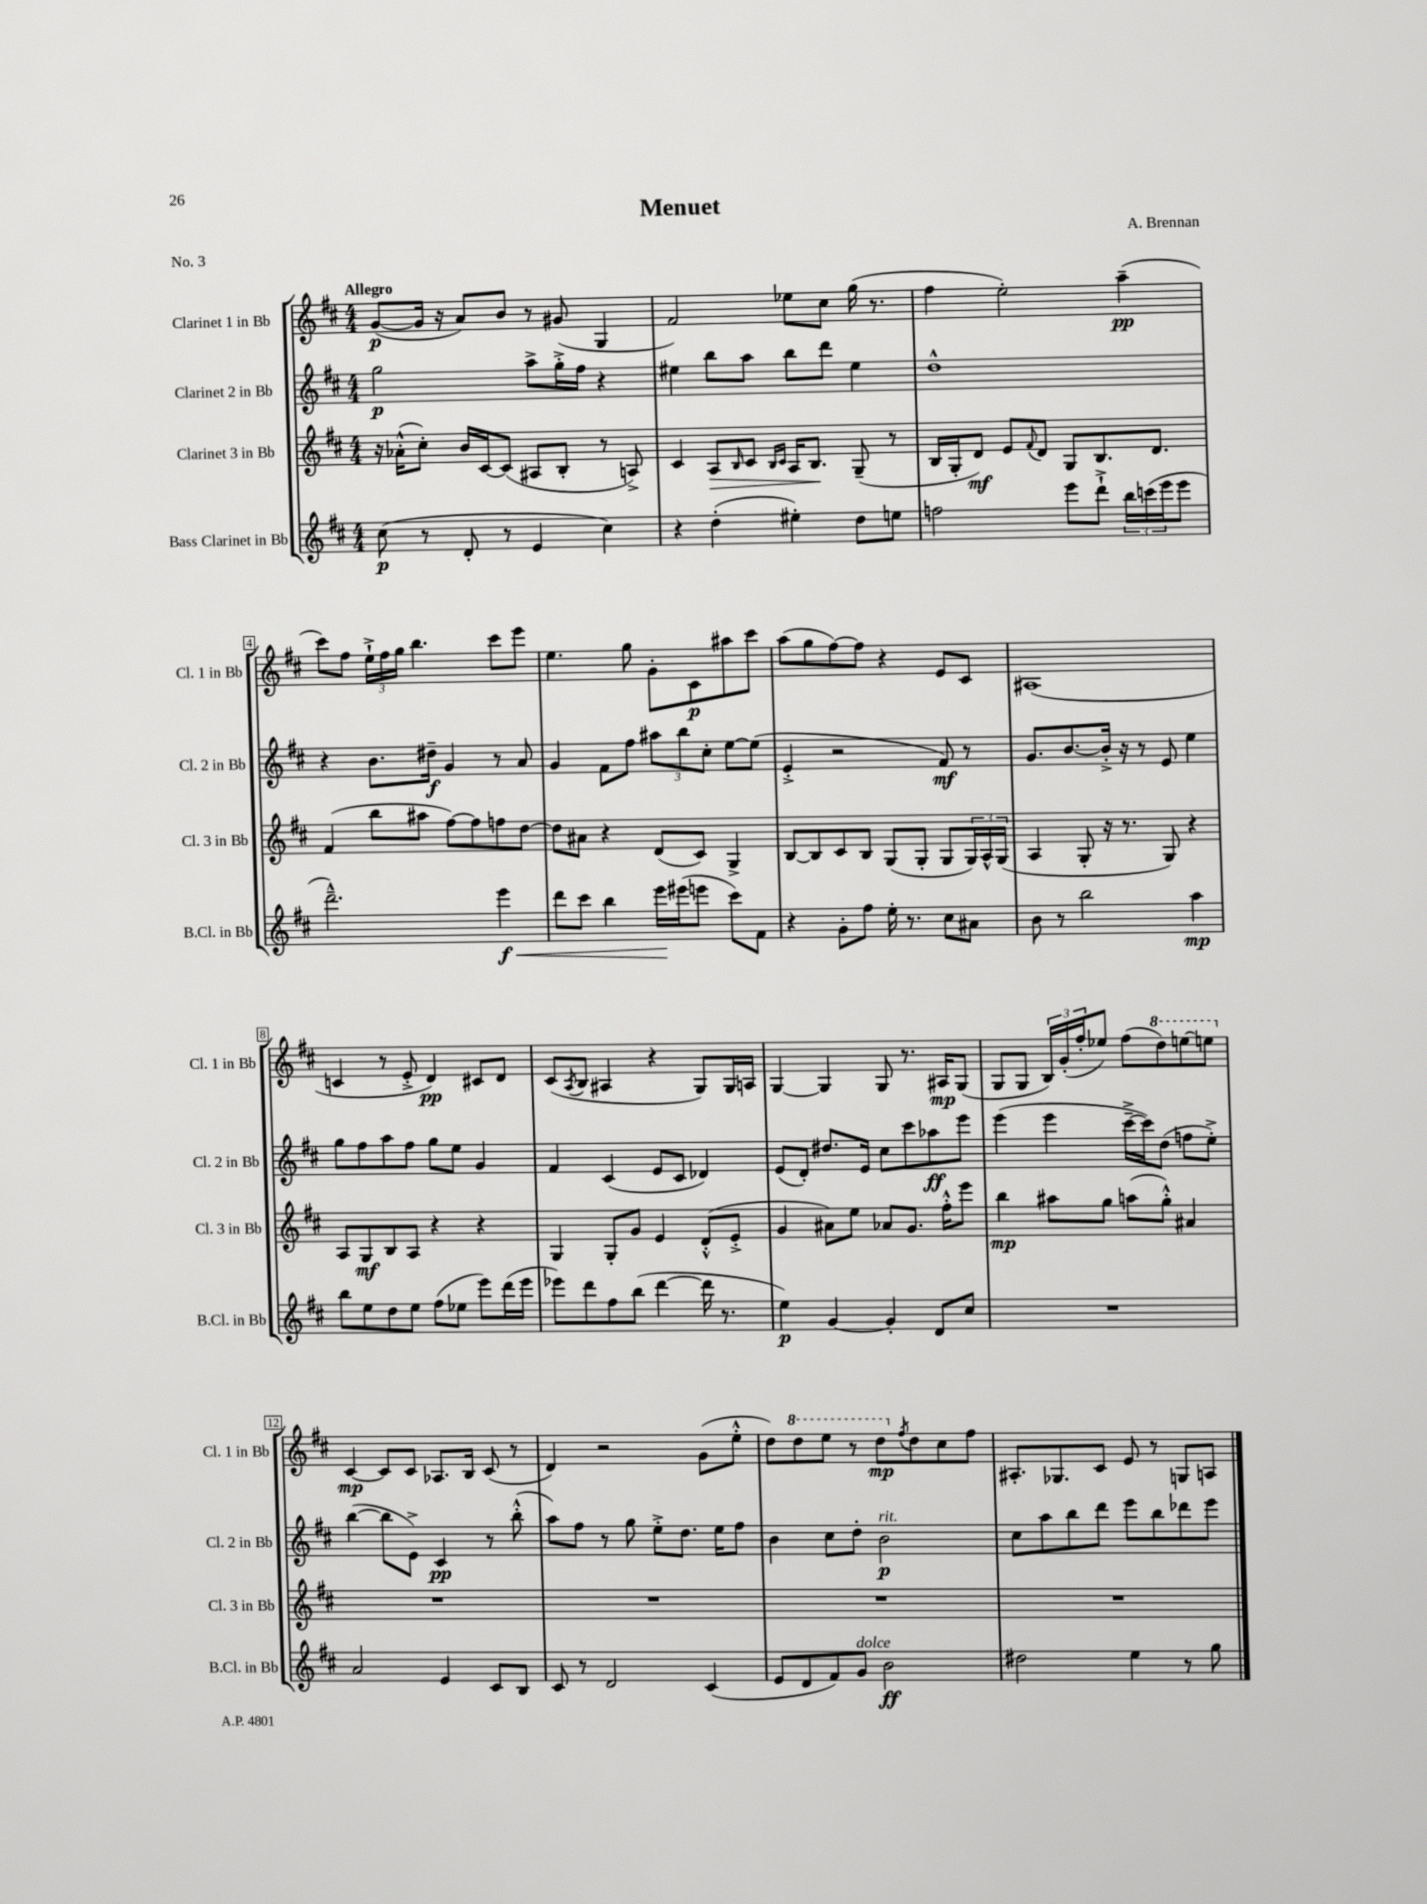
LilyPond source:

\header { title = "Menuet" composer = "A. Brennan" piece = "No. 3" }
<<
\new StaffGroup <<
\new Staff = "s0" \with { instrumentName = "Clarinet 1 in Bb" shortInstrumentName = "Cl. 1 in Bb" } {
    \clef treble \key d \major \numericTimeSignature \time 4/4 \tempo "Allegro"
    g'8~\p( g'16 r16 a'8) b'8 r8 gis'8( g4 |
    fis'2) ees''8 cis''8 g''16( r8. |
    fis''4 e''2-.) a''4--\pp( |
    cis'''8) fis''8 \tuplet 3/2 { e''16-!-> fis''16 g''16 } b''4. cis'''8 e'''8 |
    e''4. g''8 g'8-. cis'8\p ais''8 cis'''8 |
    a''8( g''8 fis''8~) fis''8 r4 e'8 cis'8 |
    ais1( |
    c'4 r8 e'8-.-> d'4\pp) cis'8 d'8 |
    cis'8( \acciaccatura { a8 } b8 ais4 r4 g8) g16 a16 |
    g4~ g4 g8 r8. ais16\mp g8( |
    g8 g8 \tuplet 3/2 { b16) g'16-.( fis''16-. } ees''8) fis''8( \ottava #1 d'''8) e'''!8~ e'''!8 \ottava #0 |
    cis'4~\mp cis'8 cis'8 aes8. b16 cis'8( r8 |
    d'4) r2 g'8( e''8-.-^ |
    d''8) \ottava #1 d'''8 e'''8 r8 d'''8\mp \ottava #0 \acciaccatura { fis''8 } d''8 cis''8 fis''8 |
    ais8.-. ges8. cis'8 e'8 r8 g8 a8 \bar "|." |
}
\new Staff = "s1" \with { instrumentName = "Clarinet 2 in Bb" shortInstrumentName = "Cl. 2 in Bb" } {
    \clef treble \key d \major \numericTimeSignature \time 4/4
    g''2\p a''8-> g''16-.-> fis''16 r4 |
    eis''4 b''8 a''8 b''8 d'''8 eis''4 |
    d''1-^ |
    r4 b'8. dis''16--\f g'4 r8 a'8 |
    g'4 fis'8 fis''8 \tuplet 3/2 { ais''8 b''8 cis''8-. } e''8~ e''8( |
    e'4-.-> r2 fis'8\mf) r8 |
    g'8. b'8.~ b'16-.-> r16 r8 e'8 e''4 |
    g''8 fis''8 a''8 fis''8 g''8 e''8 g'4 |
    fis'4 cis'4( e'8 cis'8 des'4) |
    e'8( d'8-.) dis''8. e'16 cis''8 cis'''8 aes''8\ff e'''8 |
    e'''4( e'''4 cis'''16~---> cis'''16) d''8( f''8 e''8-.->) |
    b''4~( b''8 e'8->) cis'4\pp r8 b''8-.-^( |
    a''8) fis''8 r8 g''8 e''8-.-> d''8. e''16 fis''8 |
    b'4 cis''8 d''8-. b'2\p^\markup { \italic "rit." } |
    cis''8 a''8 b''8 d'''8 e'''8 b''8 des'''8 e'''8 \bar "|." |
}
\new Staff = "s2" \with { instrumentName = "Clarinet 3 in Bb" shortInstrumentName = "Cl. 3 in Bb" } {
    \clef treble \key d \major \numericTimeSignature \time 4/4
    r16 aes'16-.-^( cis''8-.) b'16 cis'16~ cis'8( ais8 b8-. r8 a8->) |
    cis'4 a8\> \grace { b16 } cis'8 \grace { b16 cis'16 } a16 b8.\! g8--( r8 |
    b16 g16-. d'8\mf) e'8 \appoggiatura { fis'8 } d'8 g8 b8. d'8. |
    fis'4( b''8 ais''8 fis''8~) fis''8 f''8 d''8~ |
    d''8 ais'8 r4 d'8( cis'8) g4-> |
    b8~ b8 cis'8 b8 g8( g8-. g8 \tuplet 3/2 { g16) a16-^ g16( } |
    a4 g8-. r16 r8. g8) r4 |
    a8 g8\mf b8 a8 r4 r4 |
    g4 g8-. g'8 e'4 d'8-.-^( e'8-.-> |
    g'4 ais'8) e''8 aes'8 g'8. fis''16-.-^ e'''8 |
    b''4\mp ais''8 g''8 a''8( g''8-.-^) ais'4 |
    R1 |
    R1 |
    R1 |
    R1 \bar "|." |
}
\new Staff = "s3" \with { instrumentName = "Bass Clarinet in Bb" shortInstrumentName = "B.Cl. in Bb" } {
    \clef treble \key d \major \numericTimeSignature \time 4/4
    cis''8\p( r8 d'8-. r8 e'4 cis''4) |
    r4 d''4-.( eis''4-.) d''8 e''8 |
    f''2 e'''8 d'''8-!-> \tuplet 3/2 { b''16 c'''16( e'''16 } e'''8 |
    d'''2.---^) e'''4\f\< |
    d'''8 cis'''8 b''4 e'''16\! eis'''16( e'''8 cis'''8) fis'8 |
    r4 g'8-. fis''8 e''16-. r8. cis''8 ais'8 |
    b'8 r8 b''2 a''4\mp |
    b''8 e''8 d''8 e''8 fis''8( ees''8 e'''8) d'''16( e'''16 |
    ees'''8) d'''8 fis''8 b''8( d'''4~ d'''16 r8. |
    e''4\p) g'4~ g'4-. d'8 cis''8 |
    R1 |
    a'2 e'4 cis'8 b8 |
    cis'8 r8 d'2 cis'4( |
    e'8 d'8 fis'8) g'8^\markup { \italic "dolce" } b'2\ff |
    dis''2 e''4 r8 g''8 \bar "|." |
}
>>
>>
\layout { \context { \Score \override BarNumber.stencil = #(make-stencil-boxer 0.1 0.3 ly:text-interface::print) } }
